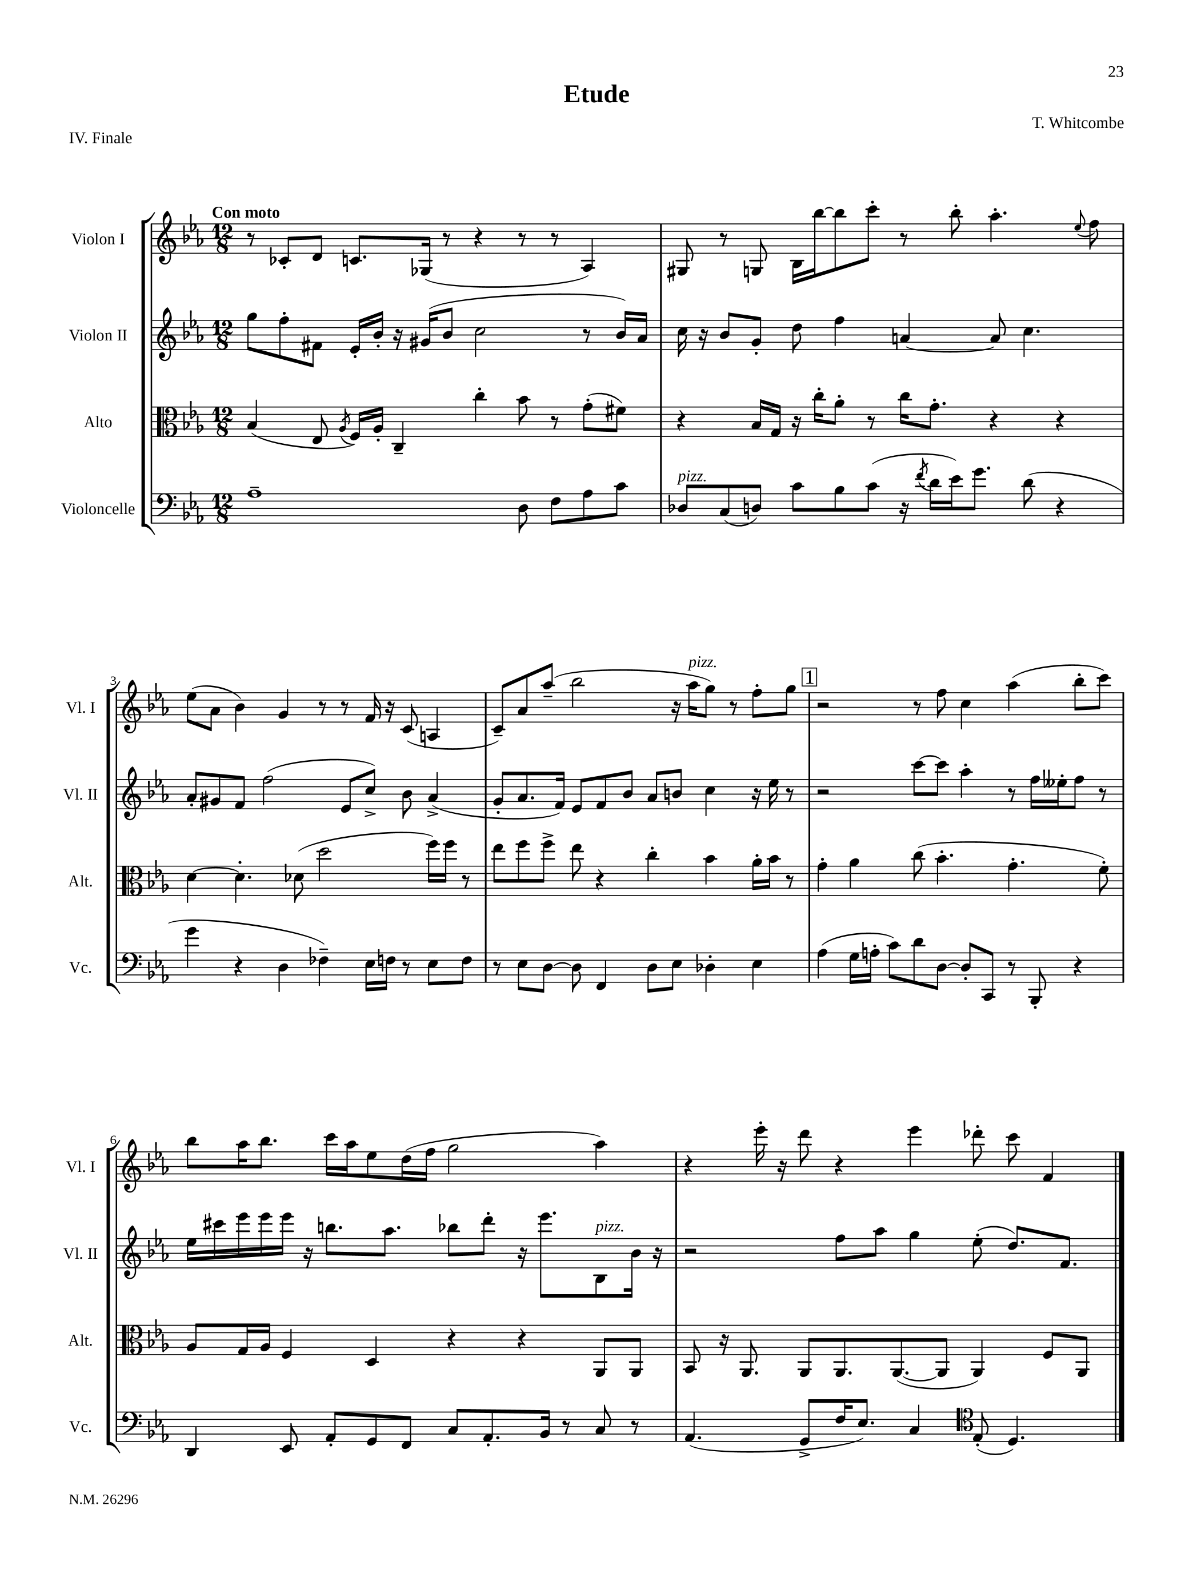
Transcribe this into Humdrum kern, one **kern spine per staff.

**kern	**kern	**kern	**kern
*staff4	*staff3	*staff2	*staff1
*clefF4	*clefC3	*clefG2	*clefG2
*k[b-e-a-]	*k[b-e-a-]	*k[b-e-a-]	*k[b-e-a-]
*M12/8	*M12/8	*M12/8	*M12/8
1A-~	(4B-	8gg	8r
.	.	8ff'	8c-'
.	8E-	8f#	8d
.	8qA-	.	.
.	16F)	16e-'	8.c
.	16A-'	16b-'	.
.	4C~	16r	.
.	.	(16g#	(16G-
.	.	8b-	8r
.	4cc'	2cc	4r
8D	8b-	.	8r
8F	8r	.	8r
8A-	(8g'	8r	4A-)
8c	8f#)	16b-)	.
.	.	16a-	.
=	=	=	=
8D-	4r	16cc	8G#
.	.	16r	.
(8C	.	8b-	8r
8D)	16B-	8g'	8G
.	16G	.	.
8c	16r	8dd	16B-
.	16cc'	.	[16bb-
8B-	8a-'	4ff	8bb-]
(8c	8r	.	8ccc'
16r	16cc	[4a	8r
8qf	.	.	.
16d	8.g'	.	.
16e-)	.	.	8bb-'
8.g	.	.	.
.	4r	8a]	4.aa-'
(8d	.	4.cc	.
4r	4r	.	.
.	.	.	8qqee-
.	.	.	8ff
=	=	=	=
4g	[4d	8a-'	(8ee-
.	.	8g#	8a-
4r	4.d']	8f	4b-)
.	.	(2ff	.
4D	.	.	4g
.	(8d-	.	.
4F-~)	2dd	.	8r
.	.	8e-	8r
16E-	.	8cc^)	16f
16F	.	.	16r
8r	.	8b-	(8c
8E-	16ff)	(4a-^	4A
.	16ff	.	.
8F	8r	.	.
=	=	=	=
8r	8ee-	8g'	8c~)
8E-	8ff	8.a-	8a-
[8D	8ff^	.	(8aa-~
.	.	16f)	.
8D]	8ee-	8e-	2bb-
4FF	4r	8f	.
.	.	8b-	.
8D	4cc'	8a-	.
8E-	.	8b	16r
.	.	.	16aa-
4D-'	4b-	4cc	8gg)
.	.	.	8r
4E-	16a-'	16r	8ff'
.	16b-	16ee-	.
.	8r	8r	8gg
=	=	=	=
(4A-	4g'	2r	2r
16G	4a-	.	.
16A'	.	.	.
8c)	.	.	.
8d	(8cc	[8ccc	8r
[8D	4.b-'	8ccc]	8ff
8D']	.	4aa-'	4cc
8CC	.	.	.
8r	4.g'	8r	(4aa-
8BBB-'	.	16ff	.
.	.	16ee--'	.
4r	.	8ff	8bb-'
.	8f')	8r	8ccc)
=	=	=	=
4DD	8A-	16ee-	8bb-
.	.	16ccc#	.
.	16G	16eee-	16aa-
.	16A-	16eee-	8.bb-
8EE-	4F	16eee-	.
.	.	16r	.
8AA-'	.	8.bb	16ccc
.	.	.	16aa-
8GG	4D	.	8ee-
.	.	8.aa-	.
8FF	.	.	(16dd
.	.	.	16ff
8C	4r	8bb-	2gg
8.AA-'	.	8ddd'	.
.	4r	16r	.
16BB-	.	8.eee-	.
8r	.	.	.
8C	8AA-	8B-	4aa-)
8r	8AA-	16b-	.
.	.	16r	.
=	=	=	=
(4.AA-	8BB-	2r	4r
.	16r	.	.
.	8.AA-	.	.
.	.	.	16eee-'
.	.	.	16r
8GG^	8AA-	.	8ddd
16F	8.AA-	8ff	4r
8.E-)	.	.	.
.	.	8aa-	.
.	([8.AA-	.	.
4C	.	4gg	4eee-
.	8AA-]	.	.
*clefC4	*	*	*
(8E-'	4AA-)	(8ee-'	8ddd-'
4.D)	.	8.dd)	8ccc
.	8F	.	4f
.	.	8.f	.
.	8AA-	.	.
==	==	==	==
*-	*-	*-	*-
